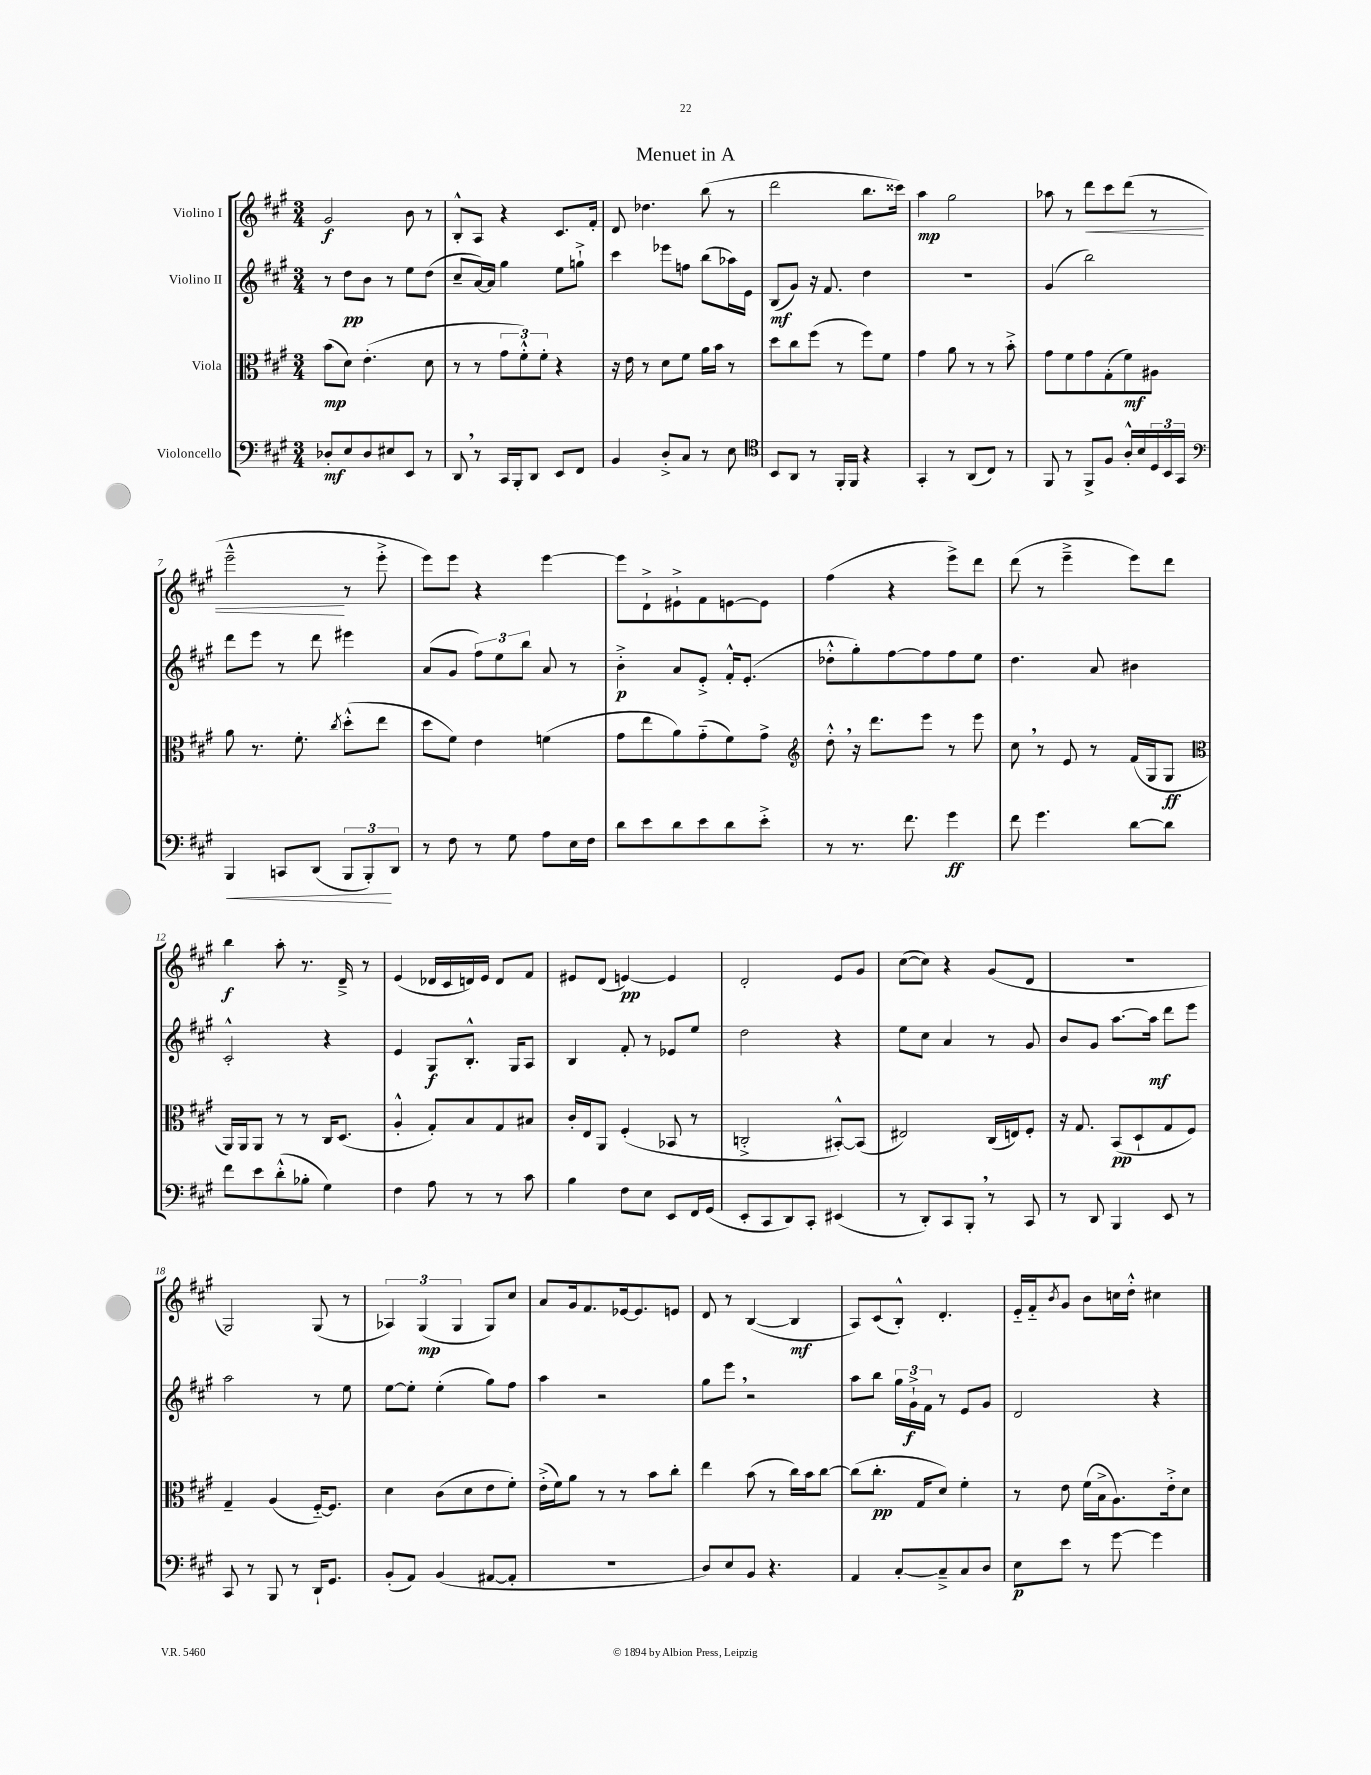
\header { title = "Menuet in A" }
<<
\new StaffGroup <<
\new Staff = "s0" \with { instrumentName = "Violino I" } {
    \clef treble \key a \major \numericTimeSignature \time 3/4
    gis'2\f b'8 r8 |
    b8-.-^ a8 r4 cis'8. fis'16-. |
    d'8 des''4. b''8( r8 |
    d'''2 b''8. cisis'''16) |
    a''4\mp gis''2 |
    aes''8 r8 d'''8\< cis'''8 d'''8( r8 |
    e'''2---^\! r8 e'''8-.-> |
    e'''8) e'''8 r4 e'''4~ |
    e'''8 d'8-!-> eis'8-!-> fis'8 e'8~ e'8 |
    fis''4( r4 e'''8->) d'''8 |
    d'''8( r8 e'''4---> e'''8) d'''8 |
    b''4\f a''8-. r8. d'16---> r8 |
    e'4( des'16 cis'16 d'16) e'16 d'8 fis'8 |
    eis'8 d'8( e'4~\pp) e'4 |
    d'2-. e'8 gis'8 |
    cis''8~( cis''8) r4 gis'8( d'8 |
    R2. |
    gis2) gis8( r8 |
    \tuplet 3/2 { aes4) gis4\mp( gis4 } gis8) cis''8 |
    a'8 gis'16 fis'8. ees'16~ ees'8. e'8 |
    d'8 r8 b4~( b4\mf |
    a8) cis'8( b8-.-^) d'4.-. |
    e'16-_ fis'16-_ \acciaccatura { b'8 } gis'8 b'8 c''16 d''16-.-^ cis''4 \bar "|." |
}
\new Staff = "s1" \with { instrumentName = "Violino II" } {
    \clef treble \key a \major \numericTimeSignature \time 3/4
    r8 d''8\pp b'8 r8 e''8 d''8( |
    cis''8-- a'16~) a'16 gis''4 e''8 g''8-!-> |
    cis'''4 ees'''8 f''8 b''8( aes''16) e'16 |
    b8\mf( gis'8) r16 fis'8. d''4 |
    R2. |
    gis'4( b''2) |
    d'''8 e'''8 r8 d'''8 eis'''4 |
    a'8( gis'8 \tuplet 3/2 { fis''8) e''8 b''8 } a'8 r8 |
    b'4-.->\p a'8 e'8-.-> fis'16-.-^ e'8.-.( |
    des''8-.-^ gis''8-.) fis''8~ fis''8 fis''8 e''8 |
    d''4. a'8 bis'4 |
    cis'2-.-^ r4 |
    e'4 gis8\f b8.-.-^ gis16 a8 |
    b4 fis'8-. r8 ees'8 e''8 |
    d''2 r4 |
    e''8 cis''8 a'4 r8 gis'8 |
    b'8 gis'8 a''8.~ a''16\mf d'''8 e'''8 |
    a''2 r8 e''8 |
    e''8~ e''8-. e''4-.( gis''8) fis''8 |
    a''4 r2 |
    gis''8 e'''8 \breathe r2 |
    a''8 b''8 \tuplet 3/2 { gis''16 gis'16-!->\f fis'16 } r8 e'8 gis'8 |
    d'2 r4 \bar "|." |
}
\new Staff = "s2" \with { instrumentName = "Viola" } {
    \clef alto \key a \major \numericTimeSignature \time 3/4
    b'8\mp( d'8) e'4.-.( d'8 |
    r8 r8 \tuplet 3/2 { gis'8 fis'8-.-^) fis'8-. } r4 |
    r16 e'16 r8 d'8 fis'8 a'16 b'16 r8 |
    d''8 cis''8 fis''8( r8 fis''8) fis'8 |
    gis'4 a'8 r8 r8 b'8-.-> |
    gis'8 fis'8 gis'8 gis8-.( fis'8\mf) ais8 |
    a'8 r8. fis'8.-. \acciaccatura { cis''8 } d''8-.-^( e''8 |
    d''8 fis'8) e'4 f'4( |
    gis'8 e''8 a'8) gis'8-_( fis'8) gis'8-> |
    \clef treble d''8-.-^ \breathe r16 d'''8. e'''8 r8 e'''8 |
    cis''8 \breathe r8 e'8 r8 fis'16( gis16 gis8\ff |
    \clef alto a,16) a,16 a,8 r8 r8 cis16 d8.( |
    a4-.-^ gis8-.) b8 gis8 bis8 |
    cis'16-. e16 a,8 fis4-.( bes,8 r8 |
    c2-.-> bis,8~-.-^) bis,8( |
    eis2) cis16( e16) fis8-. |
    r16 gis8. b,8\pp( d8-! gis8 fis8) |
    gis4-- a4( fis16~-_) fis8. |
    d'4 cis'8( d'8 e'8 fis'8-.) |
    e'16-.->( fis'16) a'8 r8 r8 b'8 cis''8-. |
    e''4 b'8( r8 cis''16) b'16 cis''8~ |
    cis''8( cis''8.-.\pp gis16 d'8) fis'4-. |
    r8 e'8 fis'16( b16-> a8.) e'16-.-> d'8 \bar "|." |
}
\new Staff = "s3" \with { instrumentName = "Violoncello" } {
    \clef bass \key a \major \numericTimeSignature \time 3/4
    des8-.\mf e8 des8 eis8 e,8 r8 |
    d,8 \breathe r8 cis,16 b,,16-. d,8 e,8 fis,8 |
    b,4 d8-.-> cis8 r8 e8 |
    \clef tenor b,8 a,8 r8 fis,16-. fis,16 r4 |
    gis,4-. r8 a,8( cis8) r8 |
    fis,8 r8 fis,8-> fis8 a16-.-^ b16 \tuplet 3/2 { d16 b,16 gis,16 } |
    \clef bass b,,4\< c,8 d,8( \tuplet 3/2 { b,,8 b,,8-.\!) d,8 } |
    r8 fis8 r8 gis8 a8 e16 fis16 |
    d'8 e'8 d'8 e'8 d'8 e'8-.-> |
    r8 r8. fis'8. gis'4\ff |
    fis'8 gis'4. d'8~ d'8 |
    fis'8 e'8 d'8-.-^( bes8-. gis4) |
    fis4 a8 r8 r8 cis'8 |
    b4 fis8 e8 e,8 fis,16 gis,16( |
    e,8-. cis,8 d,8) cis,8-. eis,4( |
    r8 d,8-.) cis,8 b,,8-. \breathe r8 cis,8 |
    r8 d,8 b,,4 e,8 r8 |
    cis,8 r8 b,,8 r8 d,16-! gis,8. |
    b,8-.( a,8) b,4( ais,8~ ais,8-. |
    r2. |
    d8) e8 b,8 r4. |
    a,4 cis8~-. cis8---> cis8 d8 |
    e8\p e'8 r8 gis'8~ gis'4 \bar "|." |
}
>>
>>
